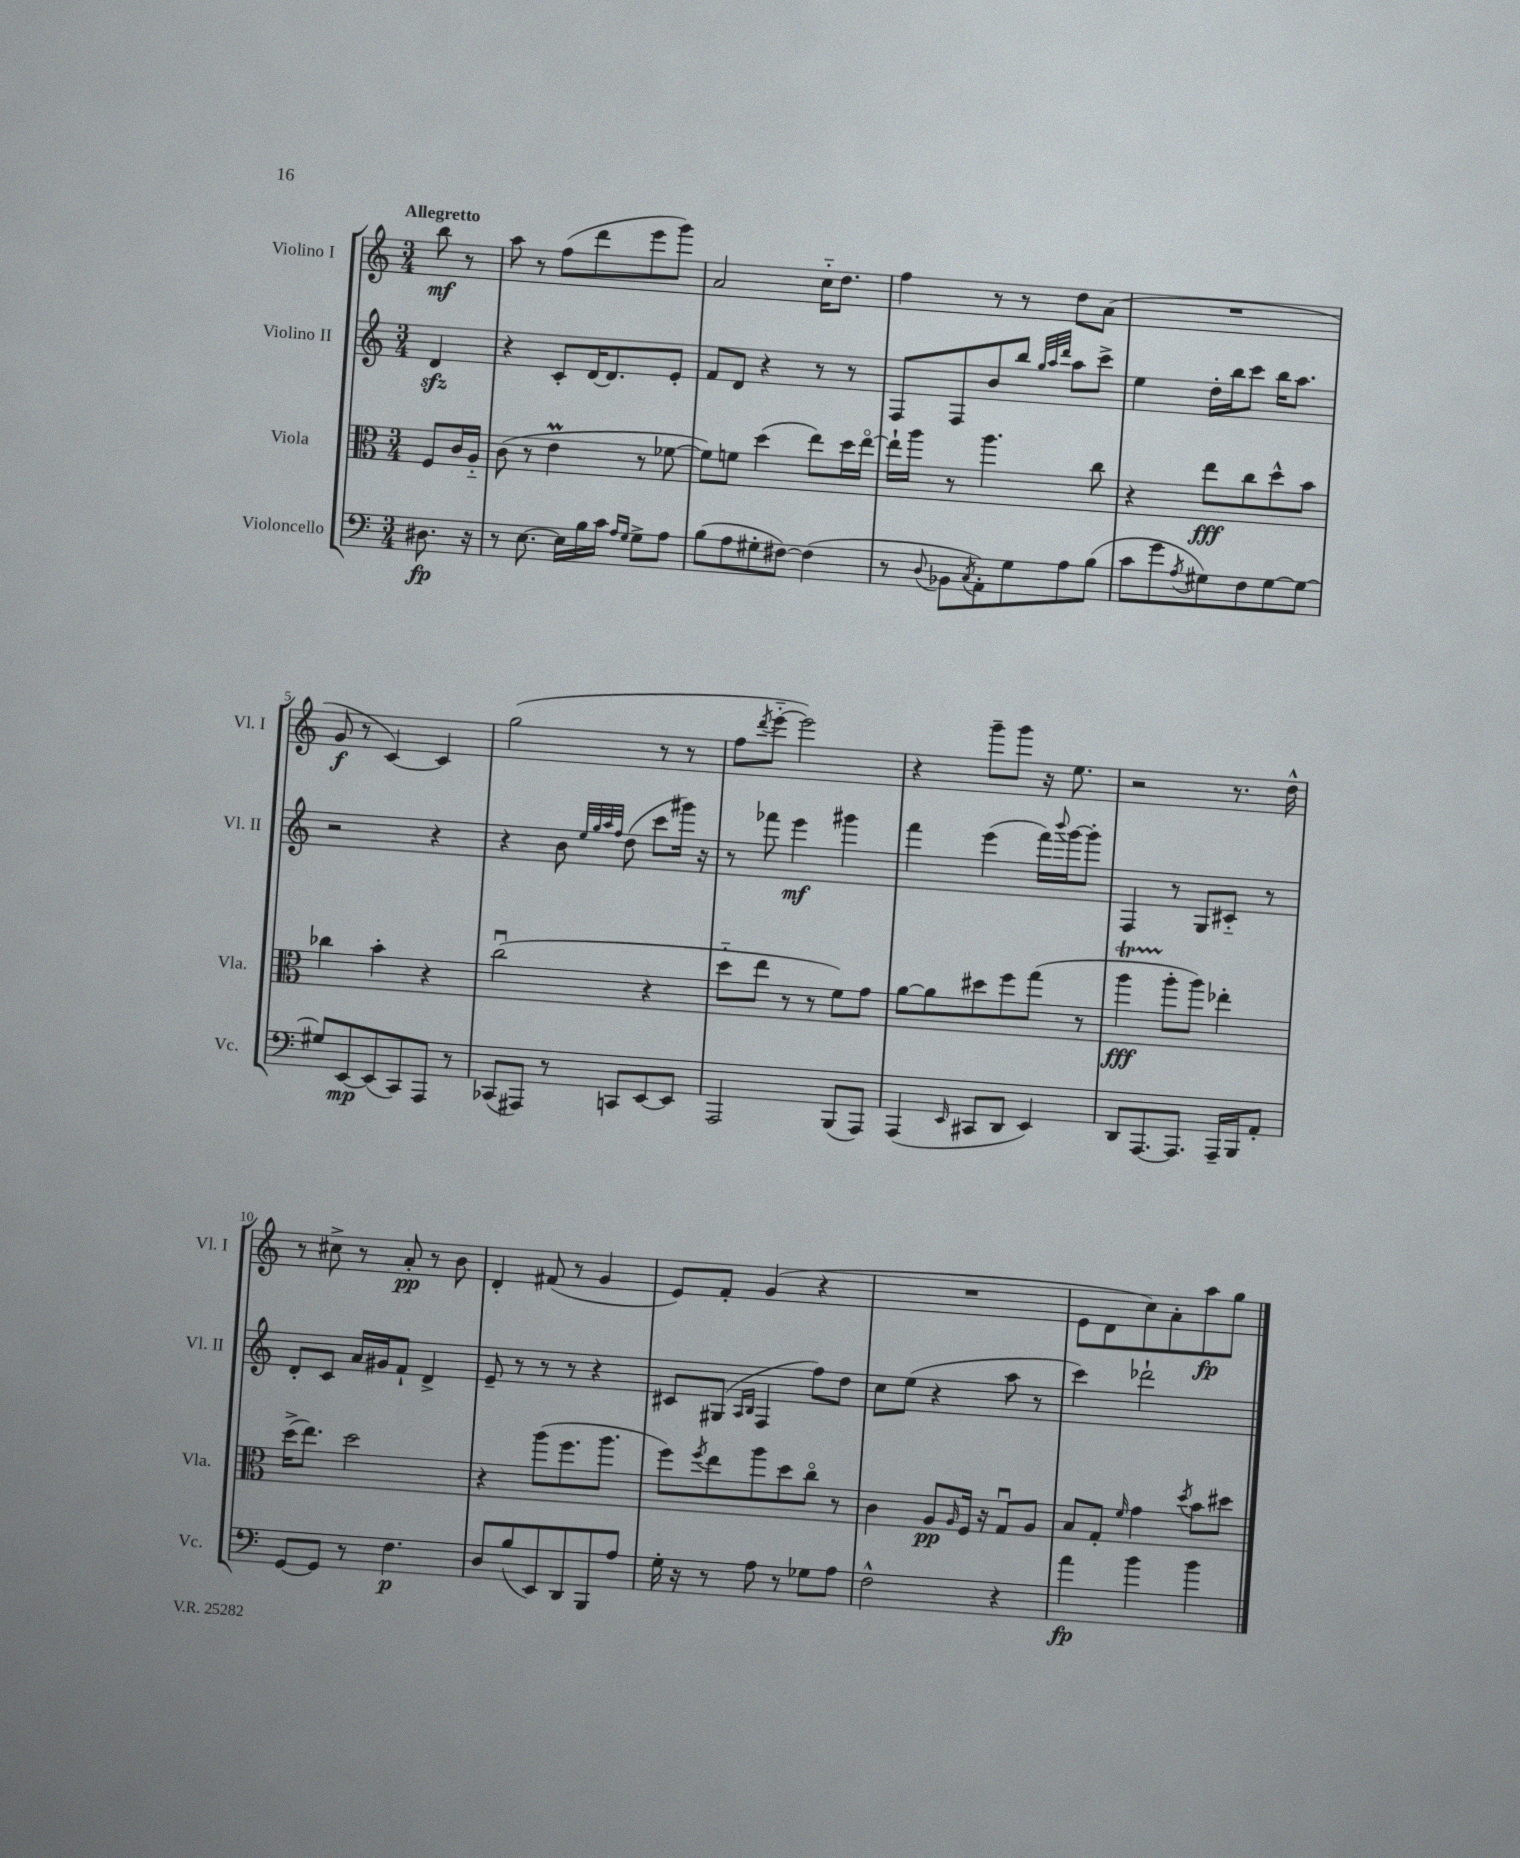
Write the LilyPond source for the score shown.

<<
\new StaffGroup <<
\new Staff = "s0" \with { instrumentName = "Violino I" shortInstrumentName = "Vl. I" } {
    \clef treble \key c \major \numericTimeSignature \time 3/4 \partial 4 \tempo "Allegretto"
    b''8\mf r8 |
    a''8 r8 f''8( d'''8 e'''8 g'''8) |
    a'2 c''16-_ d''8. |
    f''4 r8 r8 d''8 a'8( |
    R2. |
    g'8\f r8 c'4~) c'4 |
    g''2( r8 r8 |
    f''8 \acciaccatura { d'''8 } e'''8~-_ e'''2) |
    r4 g'''8-- g'''8 r16 e''8. |
    r2 r8. d''16-^ |
    r8 cis''8-> r8 a'8-.\pp r8 b'8 |
    d'4-. fis'8( r8 g'4 |
    e'8) f'8-. g'4( r4 |
    R2. |
    e'8 d'8 c''8) a'8-. a''8\fp g''8 \bar "|." |
}
\new Staff = "s1" \with { instrumentName = "Violino II" shortInstrumentName = "Vl. II" } {
    \clef treble \key c \major \numericTimeSignature \time 3/4 \partial 4
    d'4\sfz |
    r4 c'8-. d'16~ d'8. e'8-. |
    f'8 d'8 r4 r8 r8 |
    f8 f8 b'8 b''8 \grace { g''32 a''32 d'''32 } a''8 c'''8-> |
    e''4 d''16-. b''16 c'''8 b''16 a''8. |
    r2 r4 |
    r4 b'8 \grace { e''32 g''32 a''32 f''32 } d''8( c'''8 gis'''16) r16 |
    r8 fes'''8 e'''4\mf gis'''4 |
    f'''4 e'''4( f'''16) \appoggiatura { b'''8 } g'''16~ g'''8-. |
    f4 r8 g8 cis'8-_ r8 |
    d'8-. c'8 a'16 gis'16 f'8-! d'4-> |
    e'8-- r8 r8 r8 r4 |
    cis'8 gis8( \grace { a16 b16 } f4 f''8) d''8 |
    c''8 e''8( r4 a''8 r8 |
    c'''4) des'''2-! \bar "|." |
}
\new Staff = "s2" \with { instrumentName = "Viola" shortInstrumentName = "Vla." } {
    \clef alto \key c \major \numericTimeSignature \time 3/4 \partial 4
    f8 c'16 a16-_ |
    c'8( r8 e'4\prall r8 fes'8~ |
    fes'8) f'8 d''4( e''8) d''16 e''16~\flageolet |
    e''16-! a''16 r8 a''4. c''8 |
    r4 e''8\fff c''8 d''8-^ b'8 |
    ces''4 b'4-. r4 |
    c''2\downbow( r4 |
    d''8-_ e''8 r8 r8 f'8) g'8 |
    a'8~ a'8 dis''8 f''8 g''8( r8 |
    a''4\startTrillSpan\fff a''8-.\stopTrillSpan a''8) ees''4-. |
    d''16->( e''8.) d''2 |
    r4 a''8( f''8. a''8. |
    f''8) \acciaccatura { f''8 } e''8 a''8 d''8 c''8\flageolet r8 |
    c'4 a8\pp \grace { a16 } f16 r16 g8\downbow a8 |
    b8 g8-. \grace { f'16 } g'4 \acciaccatura { d''8 } b'8 dis''8 \bar "|." |
}
\new Staff = "s3" \with { instrumentName = "Violoncello" shortInstrumentName = "Vc." } {
    \clef bass \key c \major \numericTimeSignature \time 3/4 \partial 4
    dis8.\fp r16 |
    r8 e8.~ e16 b16 c'16 \grace { a16 g16 } g8-> a8 |
    b8( a8 gis8-. fis8~) fis4( |
    r8 \appoggiatura { d8 } bes,8 \acciaccatura { c8 } a,8-.) g8 a8 b8( |
    c'8 g'8 \acciaccatura { a8 } gis8) f8 gis8~ gis8~ |
    gis8 e,8~\mp e,8( c,8) a,,8 r8 |
    ces,8( ais,,8) r8 c,8 e,8~ e,8 |
    a,,2 b,,8( a,,8) |
    a,,4( \grace { e,16 } cis,8 d,8 e,4) |
    d,8 a,,8.~ a,,8. a,,16-- b,,16 a,8-. |
    g,8~ g,8 r8 f4.\p |
    d8 b8( e,8) d,8 b,,8 a8 |
    g16-. r16 r8 a8 r8 ges8 a8 |
    f2-^ r4 |
    a'4\fp b'4 b'4 \bar "|." |
}
>>
>>
